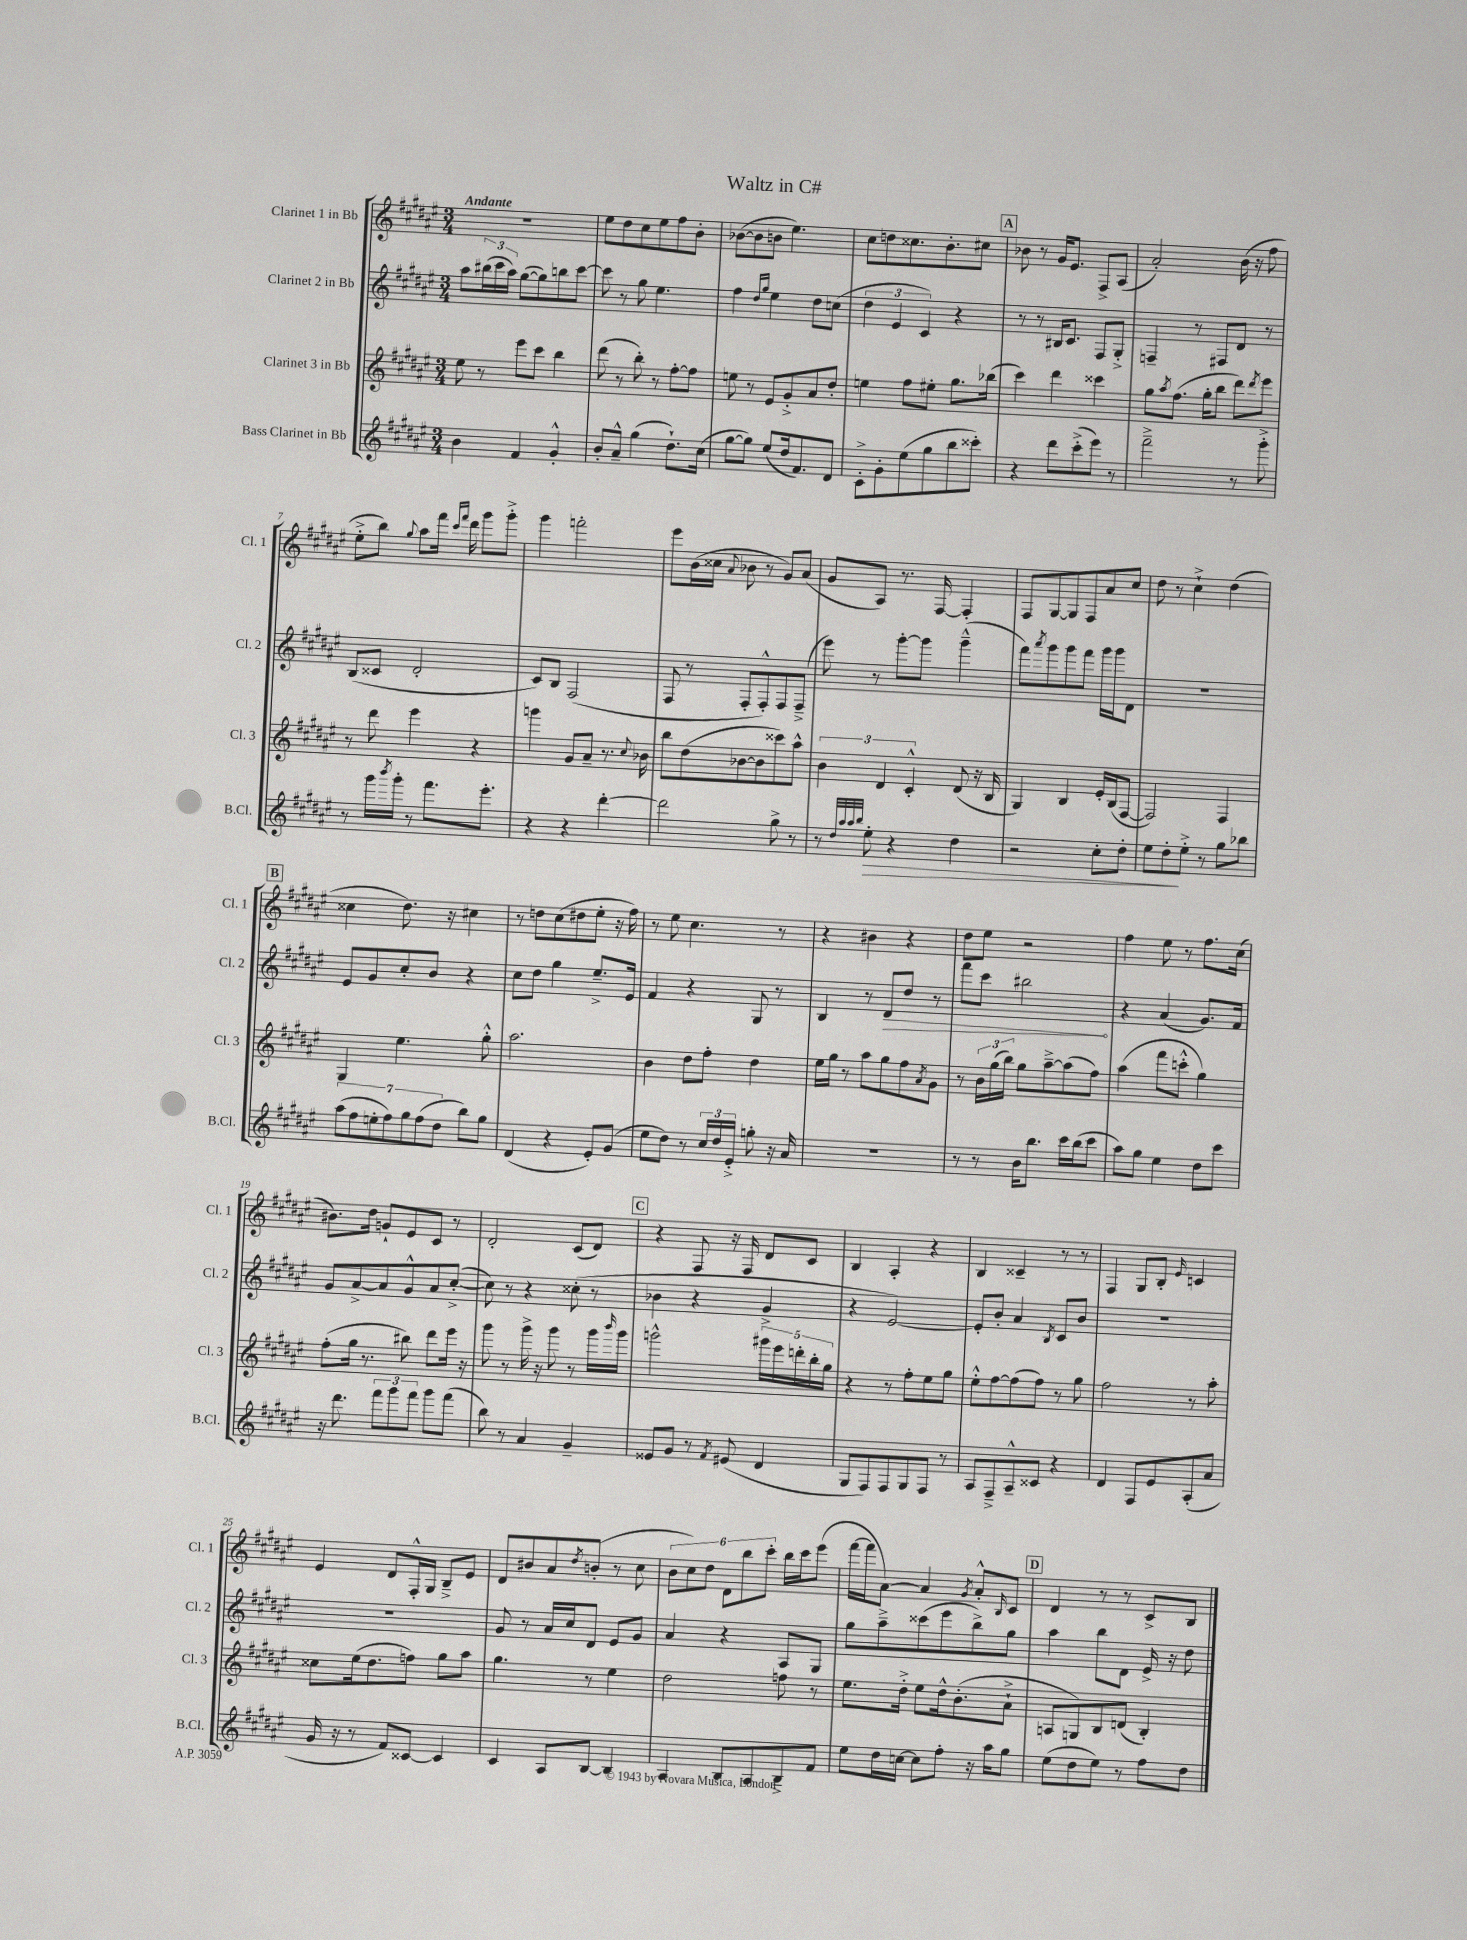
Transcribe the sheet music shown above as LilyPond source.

\header { title = "Waltz in C#" }
<<
\new StaffGroup <<
\new Staff = "s0" \with { instrumentName = "Clarinet 1 in Bb" shortInstrumentName = "Cl. 1" } {
    \clef treble \key fis \major \numericTimeSignature \time 3/4 \tempo "Andante"
    R2. |
    eis''8 dis''8 cis''8 eis''8 fis''8 b'8-. |
    bes'8~( bes'8 b'8 eis''4.) |
    cis''8 d''8 cisis''8. b'8.-. cis''8 |
    \mark \markup { \box "A" } bes'8 r8 gis'16 eis'8. fis8-> ais8( |
    ais'2-.) b'16( r16 fis''8 |
    eis''8-.-> b''8) \appoggiatura { gis''8 } ais''8 fis'''16 \grace { cis'''16 fis'''16 } dis'''16 gis'''8 gis'''8-.-> |
    gis'''4 f'''2-. |
    eis'''8 b'16( cisis''16 \appoggiatura { ais'8 } bes'8 r8 gis'8) ais'8( |
    gis'8 ais8) r8. fis16~ fis4-. |
    fis8 gis8~ gis8 fis8 ais'8 cis''8 |
    dis''8 r8 cis''4-!-> dis''4( |
    \mark \markup { \box "B" } cisis''4 dis''8.) r16 cis''4 |
    r8 d''8 cis''8( dis''8 eis''8-. r16 fis''16) |
    r8 eis''8 cis''4. r8 |
    r4 bis'4 r4 |
    dis''8 eis''8 r2 |
    fis''4 eis''8 r8 fis''8. cis''16( |
    bis'8.) dis''16 g'8-! eis'8 cis'8 r8 |
    dis'2-. cis'8( dis'8) |
    \mark \markup { \box "C" } r4 fis8 r16 fis16 dis'8 cis'8 |
    b4 ais4-. r4 |
    b4 cisis'4-- r8 r8 |
    fis4 gis8 b8-. \grace { eis'16 } c'4 |
    eis'4 dis'8 fis16-.-^ gis16 b8---> eis'8 |
    dis'8 bis'8 ais'8 \acciaccatura { dis''8 } b'8-.( r8 cis''8 |
    \tuplet 6/4 { b'8 cis''8) dis''8 dis'8 b''8 cis'''8-. } b''16 cis'''16 eis'''8( |
    fis'''16~ fis'''16 ais'8~) ais'4 \acciaccatura { gis'8 } ais'8-.-^ \grace { b16 } cis'8 |
    \mark \markup { \box "D" } dis'4 r8 r8 cis'8-> b8 \bar "|." |
}
\new Staff = "s1" \with { instrumentName = "Clarinet 2 in Bb" shortInstrumentName = "Cl. 2" } {
    \clef treble \key fis \major \numericTimeSignature \time 3/4
    ais''8 \tuplet 3/2 { bis''16( cis'''16 ais''16) } gis''8~( gis''8) b''8 cis'''8~ |
    cis'''8 r8 gis''8 eis''4. |
    fis''4 \grace { dis''16 gis''16 } eis''4 dis''8 c''8( |
    \tuplet 3/2 { dis''4 eis'4 cis'4) } r4 |
    \mark \markup { \box "A" } r8 r8 bis16 cis'8. fis8 gis8-.-> |
    f4-- r8 fis8 dis'8 r8 |
    b8( cisis'8 dis'2-. |
    cis'8) b8 fis2( |
    fis8 r8 fis8-. fis8-.-^) fis8 fis8--->( |
    eis'''8) r8 gis'''8~-. gis'''8 gis'''4---^( |
    fis'''8) \acciaccatura { ais'''8 } gis'''8 gis'''8 fis'''8 gis'''16 gis'''16 dis'8 |
    R2. |
    \mark \markup { \box "B" } eis'8 gis'8 cis''8-. b'8 r4 |
    cis''8 dis''8 gis''4 eis''8.---> eis'16 |
    fis'4 r4 gis8 r8 |
    b4 r8 \once \override Hairpin.circled-tip = ##t dis'8\> dis''8 r8 |
    fis'''8 cis'''8 bis''2\! |
    r4 ais'4( gis'8.) fis'16 |
    gis'8 ais'8~-> ais'8 gis'8-^ ais'8 cis''8~-.->( |
    cis''8) r8 r4 cisis''8-.( r8 |
    \mark \markup { \box "C" } bes'4 r4 gis'4-> |
    r4 eis'2~) |
    eis'8-. b'8-. ais'4 \acciaccatura { b8 } cis'8 b'8 |
    R2. |
    R2. |
    gis'8 r8 ais'16 cis''16 dis'8 eis'8 gis'8 |
    ais'4 r4 ais8 gis8 |
    gis''8 ais''8---> cisis'''8( eis'''8 b''8->) gis''8 |
    \mark \markup { \box "D" } ais''4 b''8 dis'8 eis'16-> r16 dis''8 \bar "|." |
}
\new Staff = "s2" \with { instrumentName = "Clarinet 3 in Bb" shortInstrumentName = "Cl. 3" } {
    \clef treble \key fis \major \numericTimeSignature \time 3/4
    eis''8 r8 eis'''8 cis'''8 b''4 |
    dis'''8( r8 b''8-.) r8 fis''8~-. fis''8 |
    e''8 r8 eis'8 gis'8-.-> ais'8 dis''8-. |
    e''4 fis''8 eis''8-. gis''8. bes''16( |
    \mark \markup { \box "A" } cis'''4) dis'''4 cisis'''4 |
    gis''8 \acciaccatura { ais''8 } fis''8.( gis''16-. b''8 dis'''8) \acciaccatura { dis'''8 } eis'''8 |
    r8 dis'''8 eis'''4 r4 |
    g'''4 gis'8 ais'8-- r8. \appoggiatura { cis''8 } bes'16 |
    b''8 dis''8( bes'8~ bes'8 cisis'''8) ais''8-^ |
    \tuplet 3/2 { b'4 dis'4 cis'4-.-^ } dis'8( r16 b16 |
    gis4) b4 eis'16-. b16( fis8~ |
    fis2) fis4 |
    \mark \markup { \box "B" } gis4 eis''4. gis''8-.-^ |
    ais''2. |
    b'4 dis''8 fis''8-. dis''4 |
    eis''16 gis''16 r8 ais''8 gis''8 fis''8 \acciaccatura { ais'8 } gis'8 |
    r8 \tuplet 3/2 { b'16 gis''16( b''16) } gis''8 ais''8~---> ais''8( fis''8) |
    ais''4( fis'''8 c'''8-.-^ gis''4) |
    fis''8-.( gis''16 r8. bis''8) dis'''8 eis'''16 r16 |
    gis'''8 r8 gis'''16-> r16 gis'''8 r8 gis'''16 \grace { b'''16 } gis'''16 |
    \mark \markup { \box "C" } g'''2-^ \tuplet 5/4 { gis'''16 eis'''16 d'''16-. b''16-. gis''16 } |
    r4 r8 fis''8-. eis''8 gis''8 |
    eis''8-.-^ fis''8~ fis''8( fis''8) r8 gis''8 |
    fis''2 r8 ais''8-. |
    cisis''8 eis''16( dis''8. f''8) gis''8 ais''8 |
    gis''4. r8 eis''4 |
    dis''2 f''8 r8 |
    eis''8. dis''16-.-> eis''8 dis''16-^ b'8.-.( ais'8-!-> |
    \mark \markup { \box "D" } a8 g8) b8 d'8( b4-.) \bar "|." |
}
\new Staff = "s3" \with { instrumentName = "Bass Clarinet in Bb" shortInstrumentName = "B.Cl." } {
    \clef treble \key fis \major \numericTimeSignature \time 3/4
    b'4 fis'4 gis'4-.-^ |
    b'8-. ais'8---^ gis''4( dis''8.-!) cis''16( |
    gis''8~ gis''8) eis''8( dis''16 fis'8.) dis'8 |
    cis'8-.-> gis'8-. eis''8( gis''8 b''8 cisis'''8-.) |
    \mark \markup { \box "A" } r4 dis'''8 cis'''8-.->( eis'''8) r8 |
    fis'''2---> r8 gis'''8-.-> |
    r8 gis'''16 \acciaccatura { b'''8 } gis'''16-. r8 fis'''8. eis'''8.-. |
    r4 r4 dis'''4~-. |
    dis'''2 gis''8-> r8 |
    r8 \grace { dis''32 ais''32 ais''32 b''32 } eis''8-.\> r4 dis''4 |
    r2 cis''8-. dis''8-. |
    eis''8 dis''8-.\! eis''8-.-> r8 gis''8 bes''8 |
    \mark \markup { \box "B" } \tuplet 7/4 { ais''8( fis''8 e''8-. fis''8) gis''8 fis''8( dis''8 } b''8) gis''8 |
    dis'4( r4 eis'8-.) gis'8( |
    eis''8 dis''8) r8 \tuplet 3/2 { cis''16 dis''16 eis'16-.-> } g''8-. r16 ais'16 |
    R2. |
    r8 r8 b'16 b''8. cis'''16 b''16( cis'''8 |
    ais''8) gis''8 eis''4 dis''8 cis'''8 |
    r16 dis'''8. \tuplet 3/2 { fis'''8 gis'''8 fis'''8 } gis'''8 fis'''8( |
    b''8) r8 ais'4 gis'4-- |
    \mark \markup { \box "C" } eisis'8 gis'8 r8 \acciaccatura { fis'8 } eis'8( dis'4 |
    gis8 fis8) fis8 gis8 fis8 r8 |
    ais8 fis8---> ais8---^ cisis'8 r4 |
    dis'4 fis8 eis'8 ais8-.( ais'8 |
    gis'16 r16 r8 fis'8) cisis'8~ cisis'4 |
    cis'4 ais8 b8~ b4 |
    ais4 b8 ais8 b8---> fis'8 |
    eis''8 dis''16 c''16~ c''8 fis''8-. r16 ais''16 gis''8 |
    \mark \markup { \box "D" } eis''8( dis''8 eis''8) r8 fis''8 dis''8 \bar "|." |
}
>>
>>
